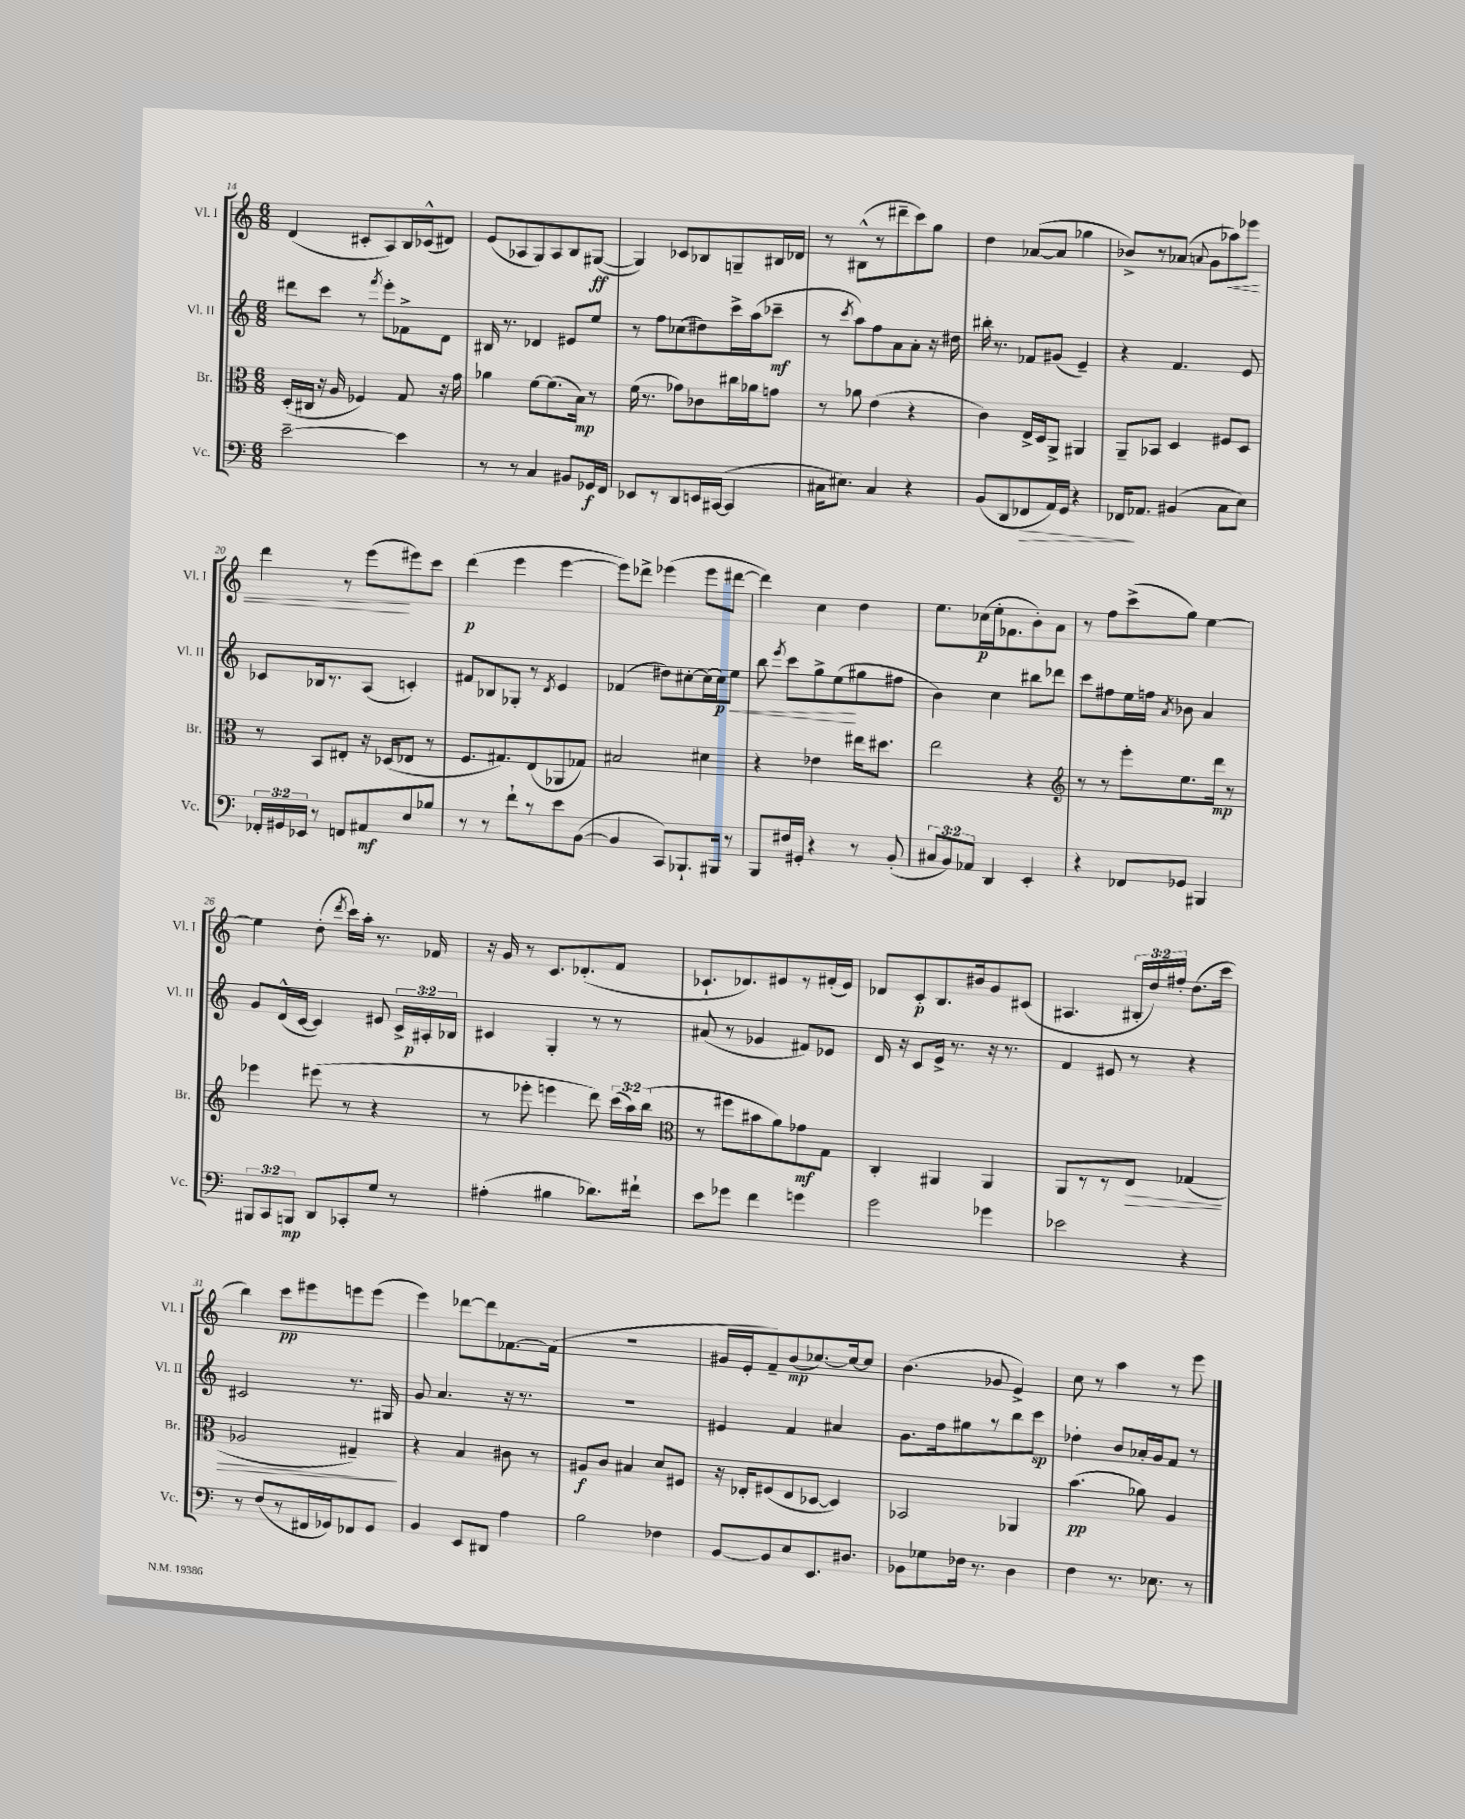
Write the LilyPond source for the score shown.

<<
\new StaffGroup <<
\new Staff = "s0" \with { instrumentName = "Vl. I" shortInstrumentName = "Vl. I" } {
    \clef treble \key c \major \numericTimeSignature \time 6/8 \override Staff.TupletNumber.text = #tuplet-number::calc-fraction-text
    \autoBeamOff d'4( cis'8[-. a8) b16 ces'16-^( dis'8]) |
    e'8[( aes8 g8) aes8 b8 gis8]~\ff( |
    gis4) ces'8[ bes8 g8-- bis16 des'16] |
    r8 bis8[-^( r8 dis'''8-- c'''8) g''8] |
    d''4 aes'8[~( aes'8] ges''4 |
    bes'8[->) r8 aes'8]( \appoggiatura { a'8 } g'8[ aes''8\<) ees'''8] |
    d'''4 r8 e'''8[\!( eis'''8) c'''8] |
    d'''4\p( e'''4 e'''4~ |
    e'''8[) des'''8]-> ees'''4( ees'''8[ dis'''8]~ |
    dis'''4) c''4 d''4 |
    e''8.[ ces''16\p( e''16-. fes'8. b'8-.) a'8] |
    r8 f''8[ c'''8->( g''8]) e''4~ |
    e''4 d''8-.( \acciaccatura { d'''8 } c'''16[) a''16]-. r8. fes'16 |
    r16 g'16 r8 c'8.[ des'8.-.( f'8] |
    ces'8.[-! des'8.) eis'8 r8 fis'16-.( eis'16]) |
    des'8[ c'8-.\p b8. bis'16 g'8 cis'8]( |
    ais4. \tuplet 3/2 { bis16[-. d''16) fis''16]-. } d''8.[( c'''16] |
    b''4) c'''8[\pp eis'''8 e'''8 e'''8]( |
    e'''4) des'''8[~ des'''8 fes'8.~ fes'16]( |
    R2. |
    gis'16[ e'16-. f'8--) b'8\mp( ces''8.~) ces''16~ ces''8] |
    b'4.( ges'8 e'4->) |
    c''8 r8 a''4 r8 e'''8 \bar "|." |
}
\new Staff = "s1" \with { instrumentName = "Vl. II" shortInstrumentName = "Vl. II" } {
    \clef treble \key c \major \numericTimeSignature \time 6/8 \override Staff.TupletNumber.text = #tuplet-number::calc-fraction-text
    \autoBeamOff dis'''8[ c'''8] r8 \acciaccatura { f'''8 } e'''8[-. fes'8-> d'8] |
    bis16 r8. des'4 eis'8[ e''8] |
    r8 f''8[ ces''8( dis''8) c'''16-> a''16( ces'''8]--\mf |
    r8 \acciaccatura { c'''8 } a''8[) f''8 a'8 a'8]-. r16 dis''16 |
    bis''16-. r8. fes'8[ gis'8]( e'4--) |
    r4 f'4. e'8 |
    ces'8[ bes16 r8. a8]( c'4-.) |
    fis'8[ bes8 ges8]-. r8 \acciaccatura { d'8 } e'4 |
    fes'4( dis''8[) cis''8~-. cis''16( cis''16\p) e''8]\< |
    b''8 \acciaccatura { e'''8 } c'''8[ g''8-> e''8\!( gis''8 fis''8] |
    b'4) c''4 bis''8[ des'''8] |
    c'''8[ fis''8 e''16 f''16] \acciaccatura { a'8 } bes'8 a'4 |
    g'8[ d'16-^( c'16]~ c'4) eis'8 \tuplet 3/2 { c'16[-> ais16-.\p bes16] } |
    cis'4 g4-. r8 r8 |
    ais'8( r8 ges'4 fis'8[) ees'8] |
    d'16 r16 c'8[ e'16]-> r8. r16 r8. |
    f'4 eis'8 r8 r4 |
    cis'2 r8. gis16 |
    g'8 a'4. r16 r8. |
    R2. |
    eis'4 f'4 ais'4 |
    g'8.[ d''16 eis''8 r8 b''8 c'''8]\sp |
    des''4-. b'8[ aes'16-. g'16 f'8] r8 \bar "|." |
}
\new Staff = "s2" \with { instrumentName = "Br." shortInstrumentName = "Br." } {
    \clef alto \key c \major \numericTimeSignature \time 6/8 \override Staff.TupletNumber.text = #tuplet-number::calc-fraction-text
    \autoBeamOff d16[-.( cis16] r16 a16 fes4) g8 r16 g'16 |
    aes'4 f'8[~ f'8.( b16]\mp) r8 |
    f'16( r8. ges'8[) ces'8 cis''16 aes'16 g'8] |
    r8 aes'8 e'4( r4 |
    c'4) e16[-> d16 a,8]-> ais,4 |
    a,8[-- bes,8] d4 fis8[ d8] |
    r8 b,8[ eis8]-. r16 des16[( ees8] r8 |
    f8.[ gis8.) e8( aes,8 ges8]) |
    bis2 dis'4 |
    r4 ees'4 eis''16[ dis''8.] |
    e''2 r4 |
    \clef treble r8 r8 e'''8[-. e''8. d'''16]\mp r8 |
    ees'''4 eis'''8( r8 r4 |
    r8 ees'''8-. e'''4 d'''8) \tuplet 3/2 { c'''16[( a''16) b''16]( } |
    \clef alto r8 fis''8[ bis'8 a'8) ges'8\mf g8] |
    c4-. ais,4 ais,4 |
    a,8[ r8 r8 e8]\> ges4( |
    aes2 gis4--\!) |
    r4 b4 cis'8 r8 |
    ais8[\f c'8] bis4 d'8[ fis8] |
    r16 ees16[-. fis8( ees8 des8]~ des4) |
    bes,2 aes,4 |
    b'4.\pp( aes'8) a4 \bar "|." |
}
\new Staff = "s3" \with { instrumentName = "Vc." shortInstrumentName = "Vc." } {
    \clef bass \key c \major \numericTimeSignature \time 6/8 \override Staff.TupletNumber.text = #tuplet-number::calc-fraction-text
    \autoBeamOff e'2~-- e'4 |
    r8 r8 c4 bis,8[ ges,16\f f,16] |
    ees,8[ r8 d,8 e,16 cis,16]~( cis,4 |
    cis16[ eis8.]) cis4 r4 |
    b,8[( d,8 fes,8\> a,16) g,16] r4 |
    fes,16[\! aes,8.] bis,4( c8[ e8]) |
    \tuplet 3/2 { fes,16[-. gis,16 ees,16] } r8 f,8[ ais,8\mf e8 bes8] |
    r8 r8 f'8[-! r8 e'8 b,8]~( |
    b,4 c,8[) bes,,8.-! bis,,16] r8 |
    b,,8[ fis16 gis,16]-. r4 r8 b,8-.( |
    \tuplet 3/2 { cis8[ b,8) aes,8] } d,4 e,4-. |
    r4 fes,8[ ges,8] bis,,4 |
    \tuplet 3/2 { bis,,8[ c,8 b,,8]\mp } d,8[ ces,8-. g8] r8 |
    ais4-.( bis4 des'8.[) fis'16]-! |
    e'8[ ges'8] f'4 g'4 |
    g'2 ges'4 |
    ees'2 r4 |
    r8 f8[( r8 fis,16 ges,16) fes,8 ges,8] |
    b,4 e,8[ dis,8] a4 |
    b2 fes4 |
    b,8[~ b,8 e8 e,8. dis8.] |
    bes,8[ ges8 fes16] r8. d4 |
    f4 r8. ees8. r8 \bar "|." |
}
>>
>>
\layout { \context { \Score currentBarNumber = #14 } }
